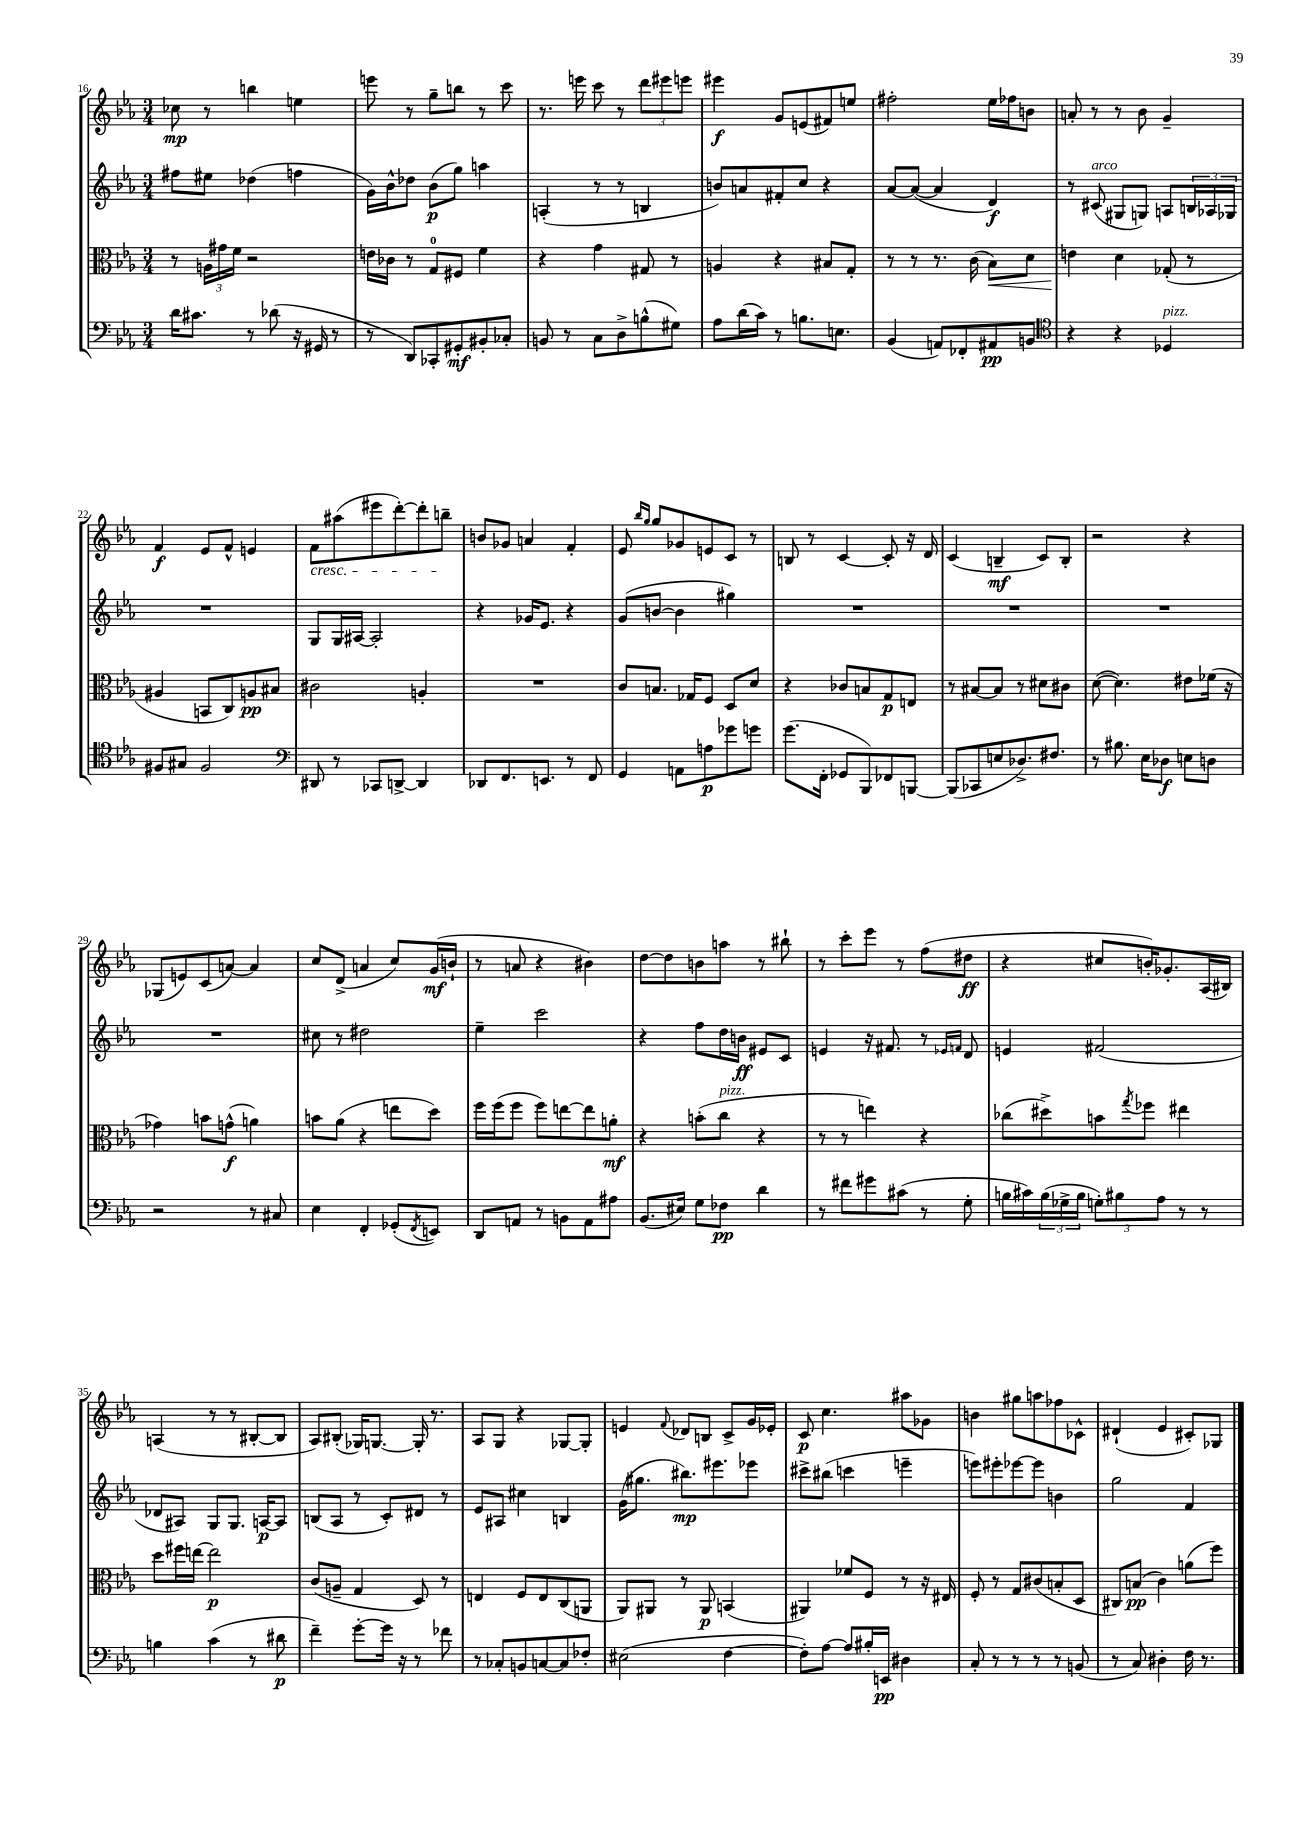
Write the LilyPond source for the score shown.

<<
\new StaffGroup <<
\new Staff = "s0" {
    \clef treble \key ees \major \numericTimeSignature \time 3/4
    ces''8\mp r8 b''4 e''4 |
    e'''8 r8 g''8-- b''8 r8 c'''8 |
    r8. e'''16 c'''8 r8 \tuplet 3/2 { d'''8 eis'''8 e'''8 } |
    eis'''4\f g'8 e'8( fis'8) e''8 |
    fis''2-. ees''16 fes''16 b'8 |
    a'8-. r8 r8 bes'8 g'4-- |
    f'4\f ees'8 f'8-^ e'4 |
    f'8\cresc ais''8( eis'''8 d'''8~-.) d'''8-. b''8--\! |
    b'8 ges'8 a'4 f'4-. |
    ees'8 \grace { bes''16 g''16 } g''8 ges'8 e'8 c'8 r8 |
    b8 r8 c'4~ c'8-. r16 d'16 |
    c'4( b4--\mf c'8) b8-. |
    r2 r4 |
    ges8( e'8) c'8( a'8~) a'4 |
    c''8 d'8->( a'4 c''8) g'16\mf( b'16-! |
    r8 a'8 r4 bis'4) |
    d''8~ d''8 b'8 a''8 r8 bis''8-! |
    r8 c'''8-. ees'''8 r8 f''8( dis''8\ff |
    r4 cis''8 b'16-.) ges'8.-. aes16( bis16) |
    a4( r8 r8 bis8~-. bis8 |
    aes8) bis8-.( ges16) g8.~ g16-. r8. |
    aes8 g8 r4 ges8~ ges8-. |
    e'4 \appoggiatura { f'8 } des'8 b8 c'8-> g'16 ees'16-. |
    c'8\p c''4. ais''8 ges'8 |
    b'4 gis''8 a''8 fes''8 ces'8-^ |
    dis'4-!( ees'4 cis'8-.) ges8 \bar "|." |
}
\new Staff = "s1" {
    \clef treble \key ees \major \numericTimeSignature \time 3/4
    fis''8 eis''8 des''4( f''4 |
    g'16) bes'16-^ des''8 bes'8\p( g''8) a''4 |
    a4-.( r8 r8 b4 |
    b'8) a'8 fis'8-. c''8 r4 |
    aes'8~ aes'8~( aes'4 d'4\f) |
    r8 cis'8^\markup { \italic "arco" }( gis8 g8) a8 \tuplet 3/2 { b16 aes16 ges16 } |
    R2. |
    g8 g16 ais16~ ais2-. |
    r4 ges'16 ees'8. r4 |
    g'8( b'8~ b'4 gis''4) |
    R2. |
    R2. |
    R2. |
    R2. |
    cis''8 r8 dis''2 |
    ees''4-- c'''2 |
    r4 f''8 d''16 b'16\ff eis'8 c'8 |
    e'4 r16 fis'8. r8 \grace { ees'16 f'16 } d'8 |
    e'4 fis'2( |
    des'8 ais8) g8 g8. a16~\p a8 |
    b8( aes8 r8 c'8-.) dis'8 r8 |
    ees'8 ais8 cis''4 b4 |
    g'16( gis''8. bis''8.\mp) eis'''8. ees'''8 |
    cis'''8-> bis''8( c'''4 e'''4-- |
    e'''8) eis'''8-. ees'''8~ ees'''8 b'4 |
    g''2 f'4 \bar "|." |
}
\new Staff = "s2" {
    \clef alto \key ees \major \numericTimeSignature \time 3/4
    r8 \tuplet 3/2 { a16 gis'16 f'16 } r2 |
    e'16 ces'16 r8 g8-0 fis8 f'4 |
    r4 g'4 gis8 r8 |
    a4 r4 bis8 g8-. |
    r8 r8 r8. c'16( bes8\<) d'8 |
    e'4\! d'4 ges8-.( r8 |
    ais4 b,8 c8) a8\pp bis8 |
    cis'2 a4-. |
    R2. |
    c'8 b8. ges16 f8 d8 d'8 |
    r4 ces'8 b8 g8\p e8 |
    r8 bis8~ bis8 r8 dis'8 cis'8 |
    d'8~( d'4.) eis'8 fes'16( r16 |
    ges'4) b'8 g'8-^\f( a'4) |
    b'8 aes'8( r4 e''8 d''8) |
    f''16 f''16( f''8 f''8) e''8~ e''8 a'8-.\mf |
    r4 b'8-.( c''8^\markup { \italic "pizz." } r4 |
    r8 r8 e''4) r4 |
    ces''8( dis''8->) b'8 \acciaccatura { g''8 } fes''8 eis''4 |
    d''8 fis''16 e''16~ e''2\p |
    c'8( a8-- g4 d8) r8 |
    e4 f8 e8 c8( a,8 |
    aes,8) ais,8 r8 ais,8\p b,4( |
    ais,4) fes'8 f8 r8 r16 eis16 |
    f8-. r8 g8 cis'8( b8-. d8 |
    cis8) b8\pp( c'4) a'8( f''8) \bar "|." |
}
\new Staff = "s3" {
    \clef bass \key ees \major \numericTimeSignature \time 3/4
    d'16 cis'8. r8 des'8( r16 gis,16 r8 |
    r8 d,8) ces,8-. gis,8-.\mf bis,8-. ces8-. |
    b,8 r8 c8 d8-> b8-^( gis8) |
    aes8 d'16( c'16) r8 b8. e8. |
    bes,4( a,8) fes,8-. ais,8\pp b,8 |
    \clef tenor r4 r4 des4^\markup { \italic "pizz." } |
    fis8 gis8 fis2 |
    \clef bass dis,8 r8 ces,8 d,8~-> d,4 |
    des,8 f,8. e,8. r8 f,8 |
    g,4 a,8 a8\p ges'8 g'8 |
    g'8.( f,16-. ges,8 bes,,8) fes,8 b,,8~ |
    b,,8( ces,8 e8 des8.->) fis8. |
    r8 bis8. ees16 des8\f e8 d8 |
    r2 r8 cis8 |
    ees4 f,4-. ges,8-.( \acciaccatura { f,8 } e,8) |
    d,8 a,8 r8 b,8 a,8 ais8 |
    bes,8.( eis16) g8 fes8\pp d'4 |
    r8 fis'8 gis'8 cis'8( r8 g8-. |
    b16 cis'16) \tuplet 3/2 { b16( ges16-> b16 } \tuplet 3/2 { g8-.) bis8 aes8 } r8 r8 |
    b4 c'4( r8 dis'8\p |
    f'4--) g'8~-. g'16 r16 r8 fes'8 |
    r8 ces8-. b,8 c8~ c8 fes8-. |
    eis2( f4~ |
    f8-.) aes8~ aes8 bis16-. e,16\pp dis4 |
    c8-. r8 r8 r8 r8 b,8( |
    r8 c8) dis4-. f16 r8. \bar "|." |
}
>>
>>
\layout { \context { \Score currentBarNumber = #16 } }
